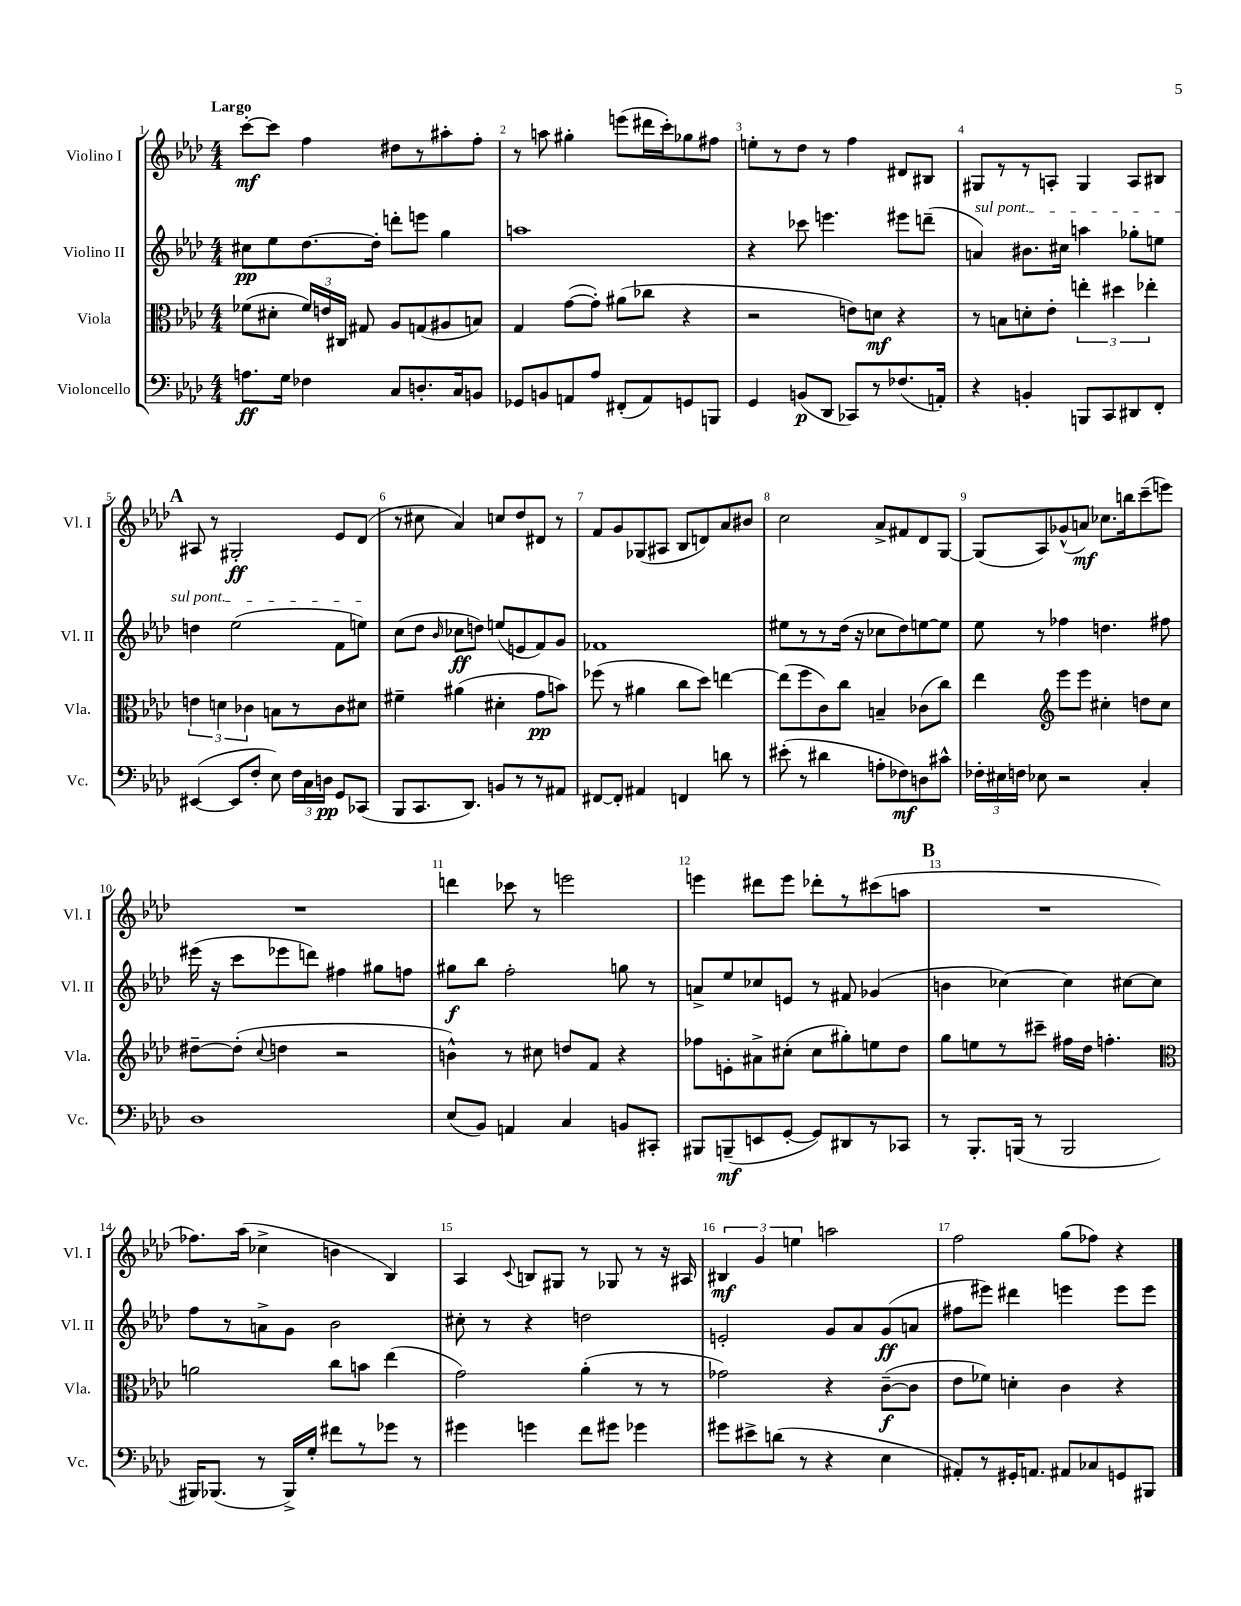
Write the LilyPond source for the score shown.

<<
\new StaffGroup <<
\new Staff = "s0" \with { instrumentName = "Violino I" shortInstrumentName = "Vl. I" } {
    \clef treble \key aes \major \numericTimeSignature \time 4/4 \tempo "Largo"
    \autoBeamOff c'''8[~-.\mf c'''8] f''4 dis''8[ r8 ais''8-. f''8]-. |
    r8 a''8 gis''4-. e'''8[( dis'''16 c'''16-.) ges''8 fis''8] |
    e''8[-. r8 des''8] r8 f''4 dis'8[ bis8] |
    gis8[ r8 r8 a8]-. gis4 a8[ bis8] |
    \mark \markup { \bold "A" } ais8 r8 gis2-.\ff ees'8[ des'8]( |
    r8 cis''8 aes'4) c''8[ des''8 dis'8] r8 |
    f'8[ g'8 ges8( ais8] bes8[ d'8) aes'8 bis'8] |
    c''2 aes'8[-> fis'8 des'8 g8]~ |
    g8[( aes8) ges'8-^( a'8]\mf) ces''8.[ b''16 c'''8--( e'''8]) |
    R1 |
    d'''4 ces'''8 r8 e'''2 |
    e'''4 dis'''8[ e'''8] des'''8[-. r8 cis'''8( a''8] |
    \mark \markup { \bold "B" } R1 |
    fes''8.[) aes''16]( ces''4-> b'4 bes4) |
    aes4 \appoggiatura { c'8 } b8[ gis8] r8 ges8 r8 r16 ais16 |
    \tuplet 3/2 { bis4\mf g'4 e''4 } a''2 |
    f''2 g''8[( fes''8]) r4 \bar "|." |
}
\new Staff = "s1" \with { instrumentName = "Violino II" shortInstrumentName = "Vl. II" } {
    \clef treble \key aes \major \numericTimeSignature \time 4/4
    \autoBeamOff cis''8[\pp ees''8 des''8.~ des''16]-. d'''8[-. e'''8] g''4 |
    a''1 |
    r4 ces'''8 e'''4. eis'''8[ d'''8]--( |
    \once \override TextSpanner.bound-details.left.text = \markup { \italic "sul pont." } a'4\startTextSpan) bis'8.[ cis''16] a''4 ges''8[-. e''8] |
    \mark \markup { \bold "A" } d''4 ees''2( f'8[ e''8]\stopTextSpan) |
    c''8[( des''8] \grace { bes'16 } ces''8[\ff d''8]) e''8[( e'8 f'8) g'8] |
    fes'1 |
    eis''8[ r8 r8 des''16]( r16 ces''8[ des''8) e''8~ e''8] |
    ees''8 r8 fes''4 d''4. fis''8 |
    eis'''16( r16 c'''8[ ees'''8 d'''8]) fis''4 gis''8[ f''8] |
    gis''8[\f bes''8] f''2-. g''8 r8 |
    a'8[-> ees''8 ces''8 e'8] r8 fis'8 ges'4( |
    \mark \markup { \bold "B" } b'4 ces''4~) ces''4 cis''8[~ cis''8] |
    f''8[ r8 a'8-> g'8] bes'2 |
    cis''8-. r8 r4 d''2 |
    e'2-. g'8[ aes'8 g'8\ff( a'8] |
    fis''8[ eis'''8]) dis'''4 e'''4 e'''8[ e'''8] \bar "|." |
}
\new Staff = "s2" \with { instrumentName = "Viola" shortInstrumentName = "Vla." } {
    \clef alto \key aes \major \numericTimeSignature \time 4/4
    \autoBeamOff fes'8[( dis'8]-. \tuplet 3/2 { fes'16[) e'16 cis16] } gis8 aes8[ g8( ais8 b8]) |
    g4 g'8[~( g'8]-.) ais'8[( ces''8] r4 |
    r2 e'8[) d'8]\mf r4 |
    r8 b8[ d'8-. ees'8]-. \tuplet 3/2 { e''4-. dis''4 ees''4-. } |
    \mark \markup { \bold "A" } \tuplet 3/2 { e'4 d'4 ces'4 } b8[ r8 ces'8 dis'8] |
    fis'4-- ais'4( dis'4-. g'8[\pp b'8]) |
    fes''8( r8 ais'4 c''8[ des''8]) e''4~ |
    e''8[( f''8 c'8) c''8] b4-- ces'8[( c''8]) |
    ees''4 \clef treble ees'''8[ ees'''8] cis''4-. d''8[ cis''8] |
    dis''8[~-- dis''8]-.( \appoggiatura { c''8 } d''4 r2 |
    b'4-^) r8 cis''8 d''8[ f'8] r4 |
    fes''8[ e'8-. ais'8-> cis''8]-.( cis''8[ gis''8-.) e''8 des''8] |
    \mark \markup { \bold "B" } g''8[ e''8 r8 cis'''8]-- fis''16[ des''16] f''4.-. |
    \clef alto a'2 c''8[ b'8] ees''4( |
    g'2) aes'4-.( r8 r8 |
    ges'2) r4 c'8[~--\f( c'8] |
    ees'8[ fes'8]) d'4-. c'4 r4 \bar "|." |
}
\new Staff = "s3" \with { instrumentName = "Violoncello" shortInstrumentName = "Vc." } {
    \clef bass \key aes \major \numericTimeSignature \time 4/4
    \autoBeamOff a8.[\ff g16] fes4 c8[ d8.-. c16 b,8] |
    ges,8[ b,8 a,8 aes8] fis,8[-.( a,8) g,8 b,,8] |
    g,4 b,8[\p( des,8] ces,8[) r8 fes8.( a,16]-.) |
    r4 b,4-. b,,8[ c,8 dis,8 f,8]-. |
    \mark \markup { \bold "A" } eis,4~( eis,8[ f8]-. ees8) \tuplet 3/2 { f16[ c16 d16]\pp } g,8[ ces,8]( |
    bes,,8[ c,8. des,8.]) b,8[ r8 r8 ais,8] |
    fis,8[~ fis,8]-. ais,4 f,4 d'8 r8 |
    eis'8-.( r8 dis'4 a8[-. fes8\mf) d8 cis'8]-^ |
    \tuplet 3/2 { fes16[-. eis16 f16] } ees8 r2 c4-. |
    des1 |
    ees8[( bes,8]) a,4 c4 b,8[ cis,8]-. |
    bis,,8[ b,,8--\mf( e,8 g,8]~-. g,8[) dis,8 r8 ces,8] |
    \mark \markup { \bold "B" } r8 bes,,8.[-. b,,16]( r8 b,,2 |
    bis,,16[) bes,,8.]( r8 bes,,16[->) g16]-. fis'8[ r8 ges'8] r8 |
    gis'4 g'4 f'8[ gis'8] ges'4 |
    gis'8[ eis'8-> d'8]( r8 r4 ees4 |
    ais,8[-.) r8 gis,16-. a,8.] ais,8[ ces8 g,8 bis,,8] \bar "|." |
}
>>
>>
\layout { \context { \Score \override BarNumber.break-visibility = ##(#f #t #t) barNumberVisibility = #all-bar-numbers-visible } }
